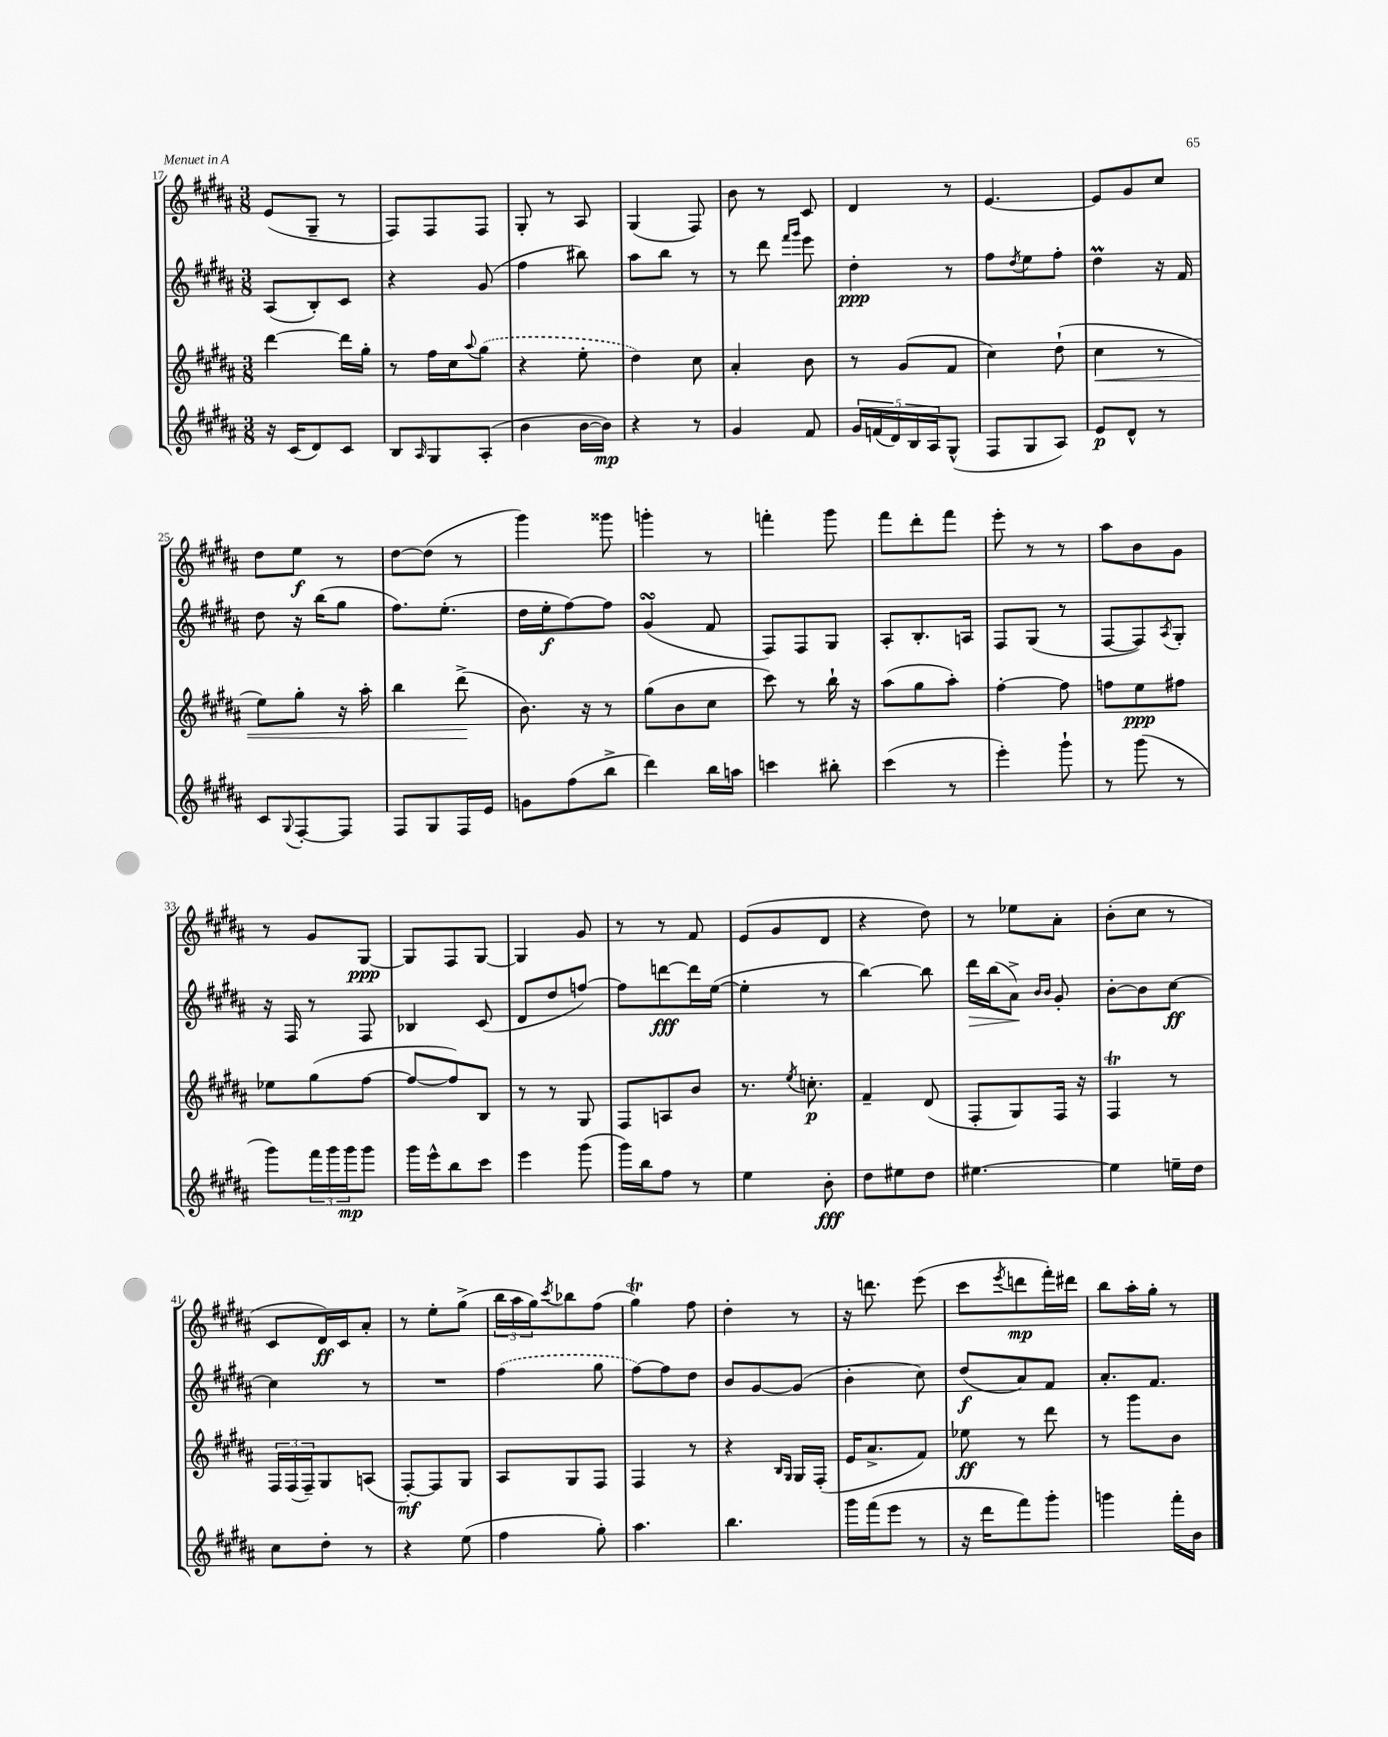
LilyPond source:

<<
\new StaffGroup <<
\new Staff = "s0" {
    \clef treble \key b \major \numericTimeSignature \time 3/8
    e'8( gis8-- r8 |
    fis8) fis8 fis8 |
    gis8-. r8 ais8 |
    gis4( fis8) |
    b'8 r8 cis'8 |
    dis'4 r8 |
    e'4.~ |
    e'8 gis'8 cis''8 |
    dis''8 e''8\f r8 |
    dis''8~ dis''8( r8 |
    gis'''4) gisis'''8 |
    g'''4-. r8 |
    f'''4-. gis'''8 |
    fis'''8 dis'''8-. fis'''8 |
    e'''8-. r8 r8 |
    ais''8 b'8 gis'8 |
    r8 gis'8 gis8~\ppp |
    gis8 fis8 gis8~ |
    gis4 gis'8 |
    r8 r8 fis'8 |
    e'8( gis'8 dis'8 |
    r4 dis''8) |
    r8 ees''8 ais'8-. |
    b'8-.( cis''8 r8 |
    cis'8 dis'16\ff) cis'16 ais'8-. |
    r8 e''8-. gis''8->( |
    \tuplet 3/2 { b''16 ais''16 gis''16) } \acciaccatura { cis'''8 } bes''8 fis''8( |
    gis''4\trill) fis''8 |
    dis''4-. r8 |
    r16 d'''8. e'''8( |
    cis'''8 \acciaccatura { e'''8 } d'''8\mp fis'''16-.) dis'''16 |
    b''8 ais''16-. gis''16-. r8 \bar "|." |
}
\new Staff = "s1" {
    \clef treble \key b \major \numericTimeSignature \time 3/8
    ais8( b8-.) cis'8 |
    r4 gis'8( |
    fis''4 bis''8) |
    ais''8 b''8 r8 |
    r8 dis'''8 \grace { fis'''16 gis'''16 } e'''8 |
    dis''4-.\ppp r8 |
    fis''8 \acciaccatura { dis''8 } e''8 fis''8-. |
    dis''4\prall r16 fis'16 |
    dis''8 r16 b''16( gis''8 |
    fis''8.) e''8.-.( |
    dis''16 e''16-.\f fis''8~) fis''8 |
    gis'4\turn( fis'8 |
    fis8) fis8 gis8 |
    ais8-. b8.-. a16 |
    fis8 gis8( r8 |
    fis8~ fis8) \acciaccatura { ais8 } gis8-. |
    r16 fis16 r8 fis8 |
    bes4 cis'8( |
    dis'8 dis''8 f''8~) |
    f''8 d'''8~\fff d'''16 e''16~( |
    e''4-. r8 |
    b''4~) b''8 |
    dis'''16\> b''16( ais'8->\!) \grace { b'16 b'16 } gis'8-. |
    b'8~-. b'8 cis''8~\ff |
    cis''4 r8 |
    R4. |
    \once \slurDashed fis''4( gis''8 |
    fis''8~) fis''8 dis''8 |
    b'8 gis'8~ gis'8( |
    b'4-. cis''8) |
    dis''8\f( ais'8) fis'8 |
    ais'8.-. fis'8. \bar "|." |
}
\new Staff = "s2" {
    \clef treble \key b \major \numericTimeSignature \time 3/8
    dis'''4~ dis'''16 gis''16-. |
    r8 fis''16 cis''16 \appoggiatura { ais''8 } \once \slurDashed gis''8( |
    r4 e''8-. |
    dis''4) cis''8 |
    ais'4-. b'8 |
    r8 gis'8( fis'8 |
    cis''4) dis''8-!( |
    cis''4\< r8 |
    e''8) gis''8-. r16 ais''16-. |
    b''4 dis'''8->\!( |
    b'8.) r16 r8 |
    gis''8( b'8 cis''8 |
    cis'''8) r8 b''16-! r16 |
    ais''8( gis''8 ais''8-.) |
    fis''4~-. fis''8 |
    f''8 e''8\ppp fis''8 |
    ees''8 gis''8( fis''8~ |
    fis''8~ fis''8) b8 |
    r8 r8 gis8 |
    fis8 a8 b'8 |
    r8. \acciaccatura { e''8 } c''8.-.\p |
    fis'4-- dis'8( |
    fis8-. gis8) fis16 r16 |
    fis4\trill r8 |
    \tuplet 3/2 { fis16 fis16( fis16--) } gis8 a8( |
    fis8~-.\mf) fis8 gis8 |
    ais8 gis8 fis8 |
    fis4 r8 |
    r4 \grace { b16 gis16 } gis16 fis16-.( |
    e'16 ais'8.-> fis'8) |
    ees''8\ff r8 dis'''8 |
    r8 gis'''8 b'8 \bar "|." |
}
\new Staff = "s3" {
    \clef treble \key b \major \numericTimeSignature \time 3/8
    r16 cis'16( dis'8) cis'8 |
    b8 \grace { ais16 } gis8 ais8-.( |
    b'4 b'16~ b'16\mp) |
    r4 r8 |
    gis'4 fis'8 |
    \tuplet 5/4 { gis'16 f'16( dis'16) b16 ais16 } gis8-^( |
    fis8 gis8 ais8) |
    e'8\p dis'8-^ r8 |
    cis'8 \appoggiatura { gis8 } fis8~-. fis8 |
    fis8 gis8 fis16 e'16 |
    g'8 fis''8( b''8-> |
    dis'''4) b''16 a''16 |
    c'''4 bis''8-. |
    cis'''4( r8 |
    e'''4-.) gis'''8-! |
    r8 gis'''8( r8 |
    gis'''8) \tuplet 3/2 { fis'''16 gis'''16 gis'''16\mp } gis'''8 |
    gis'''16 e'''16-^ b''8 cis'''8 |
    e'''4 gis'''8( |
    gis'''16) b''16 fis''8 r8 |
    e''4 b'8-.\fff |
    dis''8 eis''8 dis''8 |
    eis''4.~ |
    eis''4 e''16-- dis''16 |
    cis''8 dis''8-. r8 |
    r4 e''8( |
    fis''4 gis''8-.) |
    ais''4. |
    b''4. |
    gis'''16 fis'''16( e'''8 r8 |
    r16 dis'''16 fis'''8) gis'''8-. |
    g'''4 fis'''16-. b'16 \bar "|." |
}
>>
>>
\layout { \context { \Score currentBarNumber = #17 } }
